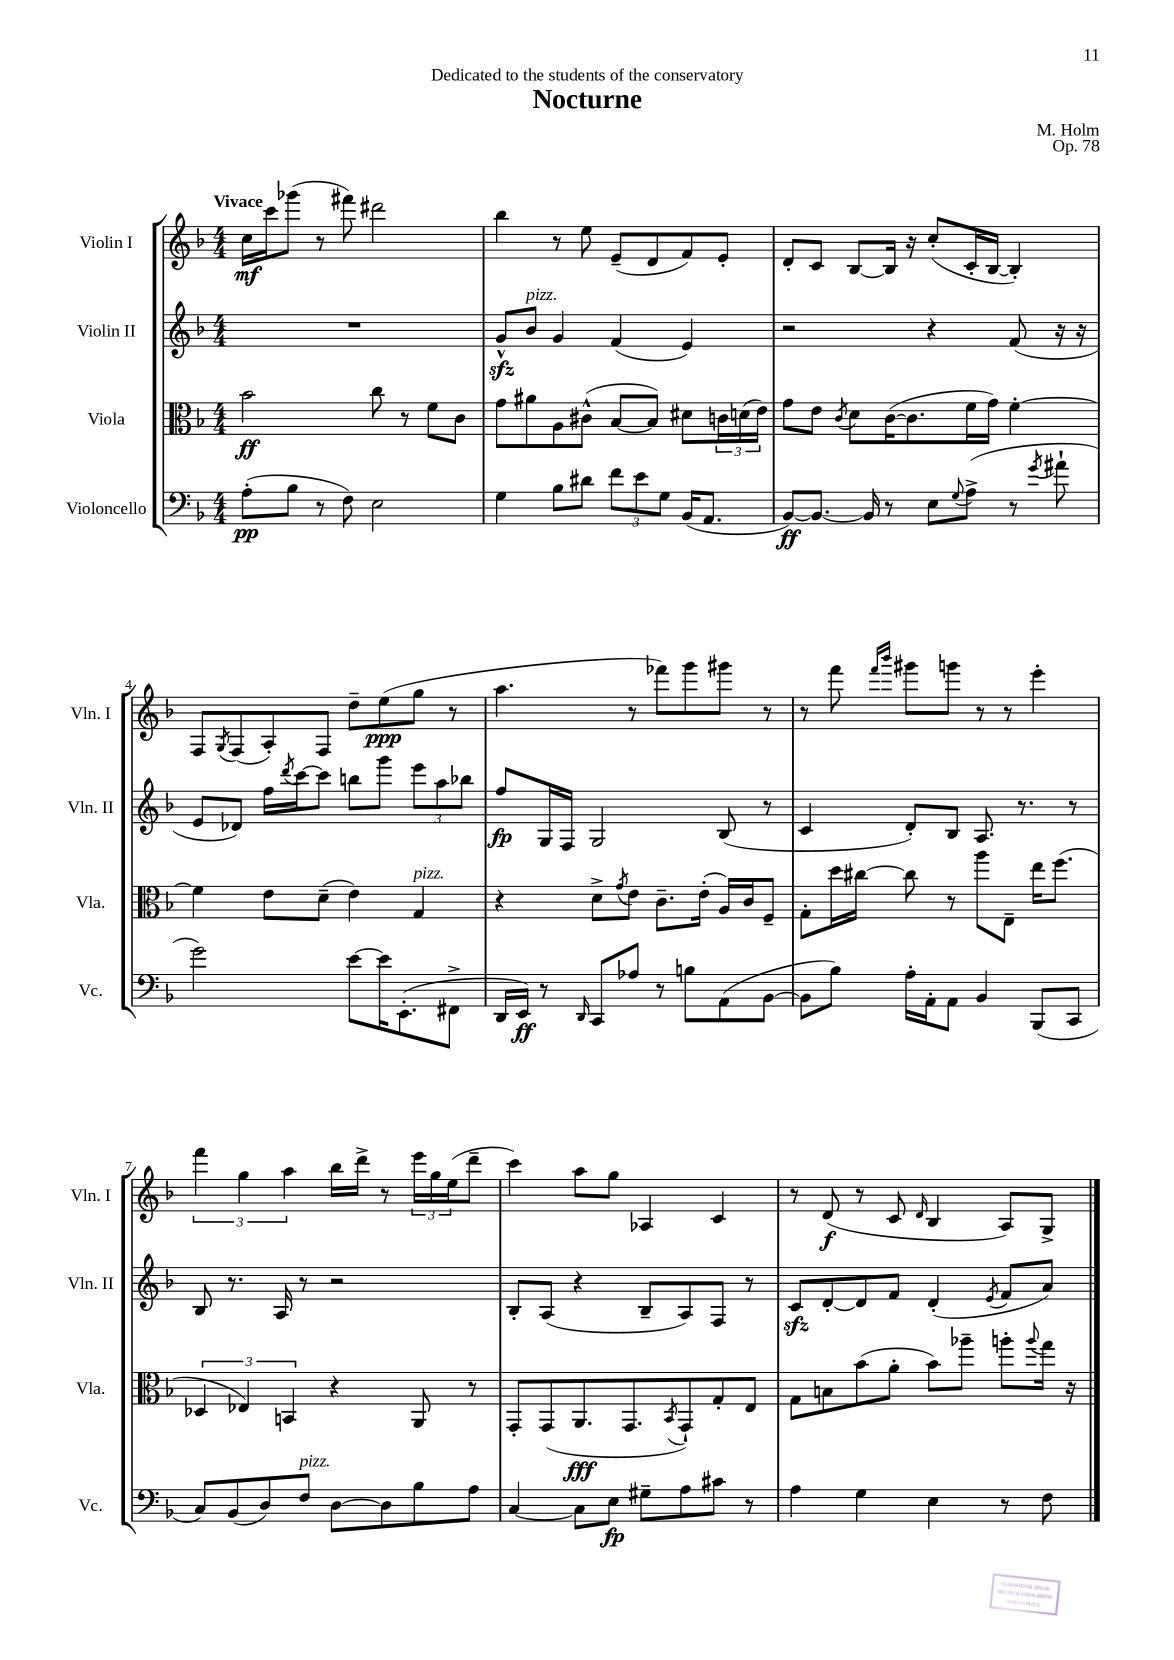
\header { title = "Nocturne" composer = "M. Holm" dedication = "Dedicated to the students of the conservatory" opus = "Op. 78" }
<<
\new StaffGroup <<
\new Staff = "s0" \with { instrumentName = "Violin I" shortInstrumentName = "Vln. I" } {
    \clef treble \key f \major \numericTimeSignature \time 4/4 \tempo "Vivace"
    c''16\mf c'''16 ges'''8( r8 fis'''8) dis'''2 |
    bes''4 r8 e''8 e'8--( d'8 f'8) e'8-. |
    d'8-. c'8 bes8~ bes16 r16 c''8-.( c'16-. bes16~ bes4-.) |
    f8 \acciaccatura { g8 } f8( a8-.) f8 d''8-- e''8\ppp( g''8 r8 |
    a''4. r8 fes'''8) g'''8 gis'''8 r8 |
    r8 f'''8 \grace { f'''16 bes'''16 } gis'''8 g'''8 r8 r8 e'''4-. |
    \tuplet 3/2 { f'''4 g''4 a''4 } bes''16 d'''16-> r8 \tuplet 3/2 { e'''16 g''16 e''16( } d'''8-- |
    c'''4) a''8 g''8 aes4 c'4 |
    r8 d'8\f( r8 c'8 \grace { d'16 } bes4 a8) g8-> \bar "|." |
}
\new Staff = "s1" \with { instrumentName = "Violin II" shortInstrumentName = "Vln. II" } {
    \clef treble \key f \major \numericTimeSignature \time 4/4
    R1 |
    g'8-^\sfz bes'8^\markup { \italic "pizz." } g'4 f'4( e'4) |
    r2 r4 f'8( r16 r16 |
    e'8 des'8) f''16 \acciaccatura { d'''8 } c'''16~ c'''8 b''8 g'''8 \tuplet 3/2 { e'''8 a''8 bes''8 } |
    f''8\fp g16 f16 g2 bes8( r8 |
    c'4 d'8-.) bes8 a8. r8. r8 |
    bes8 r8. a16 r8 r2 |
    bes8-. a8( r4 bes8-- a8) f8 r8 |
    c'8\sfz d'8~-. d'8 f'8 d'4-.( \acciaccatura { e'8 } f'8 a'8) \bar "|." |
}
\new Staff = "s2" \with { instrumentName = "Viola" shortInstrumentName = "Vla." } {
    \clef alto \key f \major \numericTimeSignature \time 4/4
    bes'2\ff c''8 r8 f'8 c'8 |
    g'8 ais'8 a8 cis'8-^( bes8~ bes8) dis'8 \tuplet 3/2 { c'16 d'16( e'16) } |
    g'8 e'8 \acciaccatura { c'8 } d'8 c'16~( c'8. f'16 g'16) f'4~-. |
    f'4 e'8 d'8--( e'4) g4^\markup { \italic "pizz." } |
    r4 d'8-> \acciaccatura { g'8 } e'8 c'8.-- e'16-.( a16) c'16 f8-- |
    g8-. d''16 cis''16~ cis''8 r8 a''8 e8-- e''16 f''8.( |
    \tuplet 3/2 { des4 ees4) b,4 } r4 a,8 r8 |
    g,8-. g,8( a,8.\fff g,8. \acciaccatura { bes,8 } g,8-!) g8-. e8 |
    g8 b8 bes'8( a'8-. bes'8) aes''8-- a''8-. \appoggiatura { a''8 } g''16 r16 \bar "|." |
}
\new Staff = "s3" \with { instrumentName = "Violoncello" shortInstrumentName = "Vc." } {
    \clef bass \key f \major \numericTimeSignature \time 4/4
    a8-.\pp( bes8 r8 f8) e2 |
    g4 bes8 dis'8 \tuplet 3/2 { f'8 e'8 g8 } bes,16( a,8. |
    bes,8~\ff) bes,8.~ bes,16 r8 e8 \appoggiatura { g8 } a8->( r8 \acciaccatura { g'8 } ais'8-! |
    g'2) e'8~ e'16 e,8.-.( fis,8-> |
    d,16 e,16\ff) r8 \grace { d,16 } c,8 aes8 r8 b8 a,8( bes,8~ |
    bes,8 bes8) a16-. a,16-. a,8 bes,4 bes,,8( c,8 |
    c8) bes,8( d8) f8^\markup { \italic "pizz." } d8~ d8 bes8 a8 |
    c4~ c8 e8\fp gis8-- a8 cis'8 r8 |
    a4 g4 e4 r8 f8 \bar "|." |
}
>>
>>
